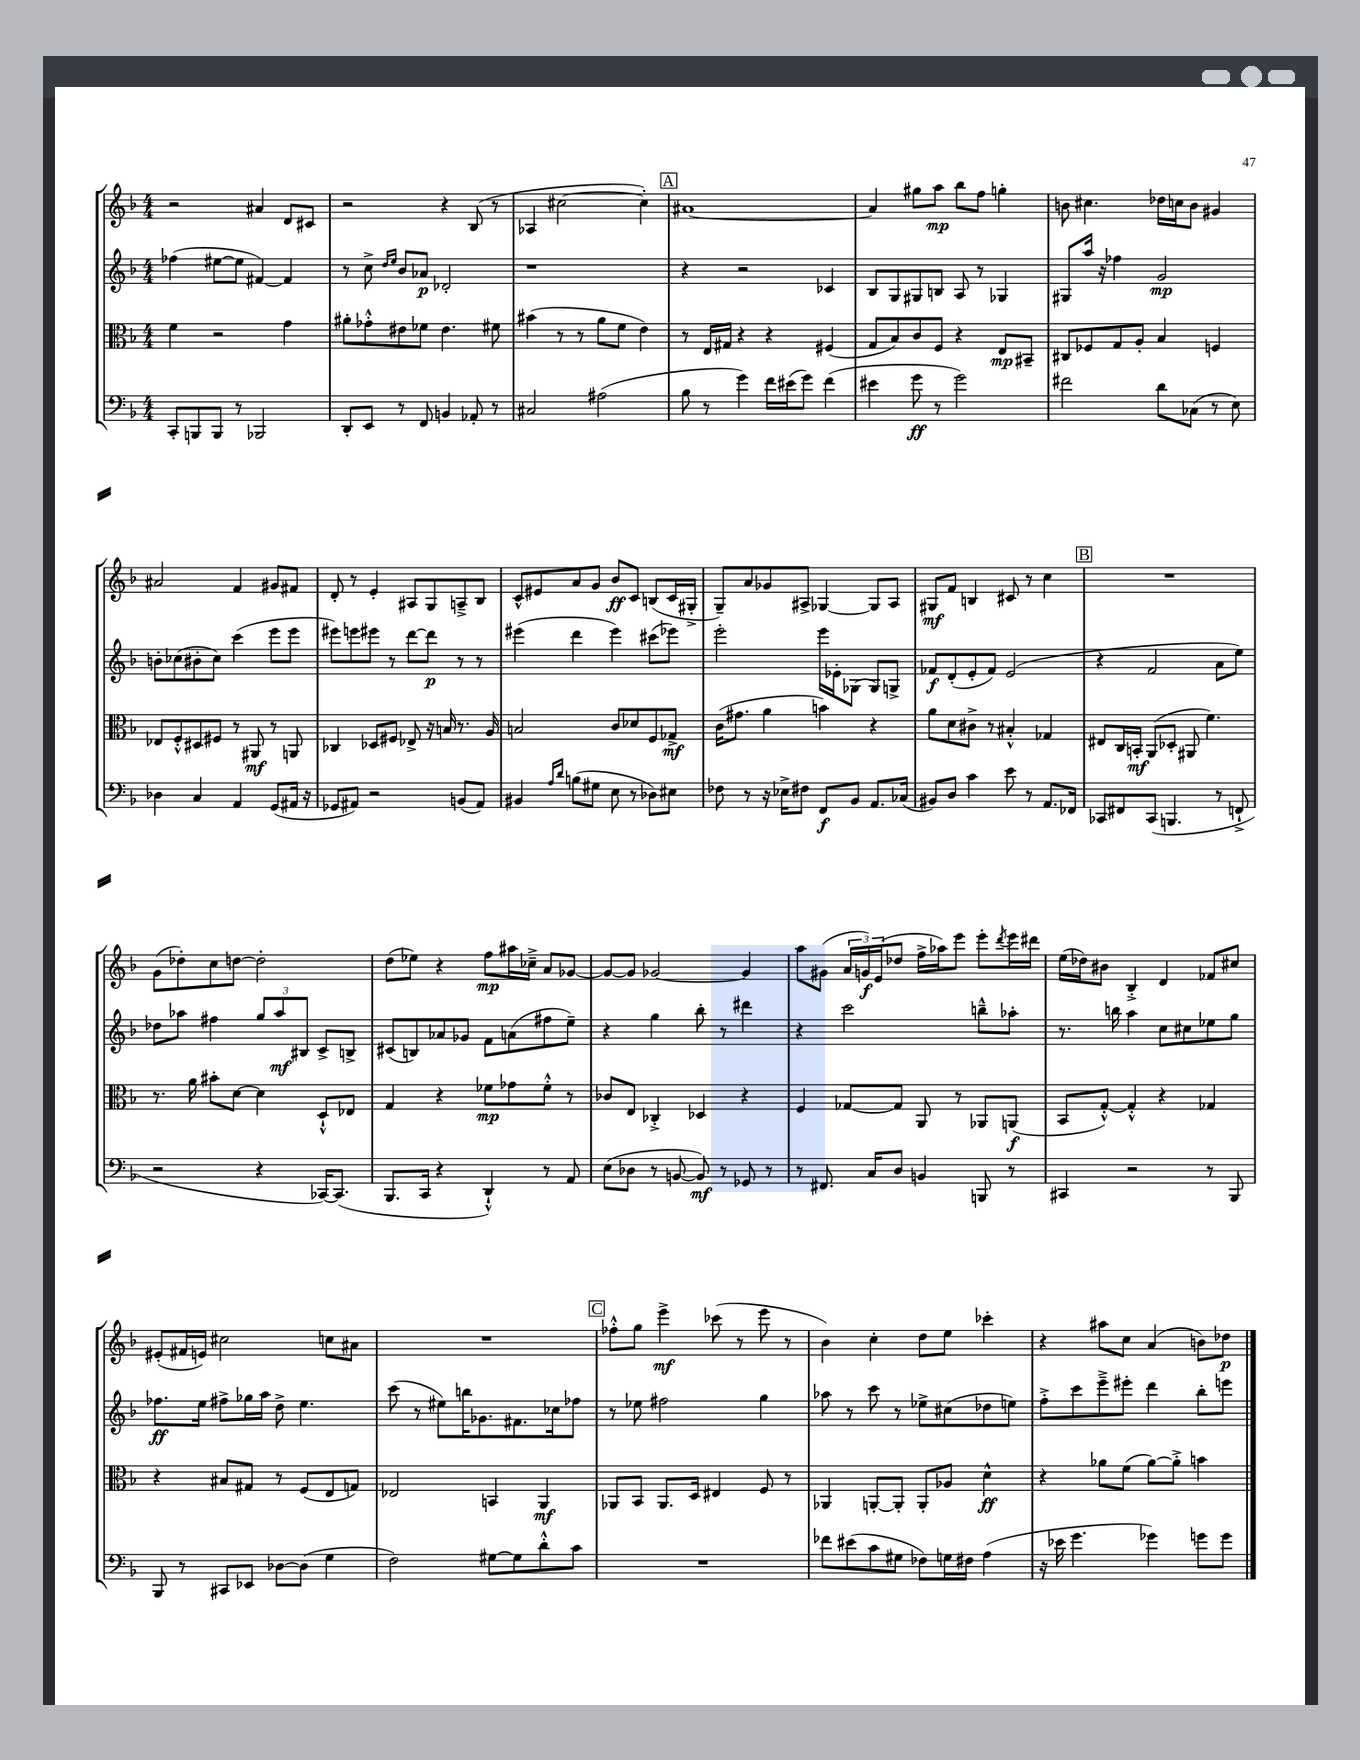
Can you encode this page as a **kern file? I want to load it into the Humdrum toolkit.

**kern	**kern	**kern	**kern
*staff4	*staff3	*staff2	*staff1
*clefF4	*clefC3	*clefG2	*clefG2
*k[b-]	*k[b-]	*k[b-]	*k[b-]
*M4/4	*M4/4	*M4/4	*M4/4
8CC'	4f	(4ff-	2r
8BBB	.	.	.
8BBB	2r	[8ee#	.
8r	.	8ee#]	.
2BBB-	.	[4f#)	4a#
.	4g	4f#]	8d
.	.	.	8c#
=	=	=	=
8DD'	8a#'	8r	2r
8EE	8g-'^^	8cc^	.
.	.	16qqdd	.
.	.	16qqee	.
8r	8e#	8b-	.
8FF	8f-	8a-	.
4BB	4.e#	2d-'	4r
8AA-'	.	.	(8B-
8r	8f#	.	8r
=	=	=	=
2C#	(4b#	1r	4A-
.	8r	.	[2cc#
.	8r	.	.
(2A#	8a	.	.
.	8f	.	.
.	4e)	.	4cc#'])
=	=	=	=
8B-	8r	4r	[1a#
8r	16E	.	.
.	16G#	.	.
4g)	4r	2r	.
16f	4r	.	.
(16e#	.	.	.
8g)	.	.	.
(4f	(4F#	4c-	.
=	=	=	=
4e#	8G	8B-	4a#]
.	8B-)	8G	.
8g	8c	8G#	8gg#
8r	8F	8B	8aa
2g)	4r	8A	8bb-
.	.	8r	8ff
.	8E	4G-	4gg'
.	8BB#~	.	.
=	=	=	=
2f#	8C#	8G#	8b
.	8F-	16aa	4.cc#
.	.	16r	.
.	8G	4ff-	.
.	8A'	.	.
8d	4B-	2g	16dd-
.	.	.	16cc
(8C-	.	.	8b
8r	4F	.	4g#
8E)	.	.	.
=	=	=	=
4D-	8E-	8b'	2a#
.	8F'^^	(8cc-	.
4C	8D#	8b#'	.
.	8F#	8cc-)	.
4AA	8r	(4ccc	4f
.	8AA#	.	.
(8GG	8r	8eee	8g#
16AA#	8AA	8eee	8f#
16r	.	.	.
=	=	=	=
8GG-	4C-	8eee#)	8d'
8AA#)	.	8eee	8r
2r	8D-	8eee#	4e'
.	8F#	8r	.
.	8E-^	[8ddd	8A#
.	16r	8ddd]	8G
.	16B	.	.
(8BB	8.r	8r	8A~^
8AA#)	.	8r	8B-
.	16A	.	.
=	=	=	=
4BB#	2B	(4eee#	8c^^
.	.	.	8e#
16qqA	.	.	.
16qqd	.	.	.
(8B	.	4ddd	8a
8G#	.	.	8g
8E	8c	4eee#)	8b-
8r	8d-	.	8c
8D-)	8F	(8ccc#	(8B
8E#	8G-^	8eee-)	16c
.	.	.	16G#'^
=	=	=	=
8F-	(16c	2eee'	8G~)
.	8.g#	.	.
8r	.	.	8a
16r	4a	.	8g-
16E-^	.	.	.
8F#	.	.	8A#^
8FF	4b)	16eee	[4G-
.	.	16e-'	.
8BB-	.	(8G-	.
8.AA	4r	8G-)	8G-]
.	.	8G^	8A#
(16C-	.	.	.
=	=	=	=
8BB#)	8a	8f-	8G#
8D	8d	(8d'	8f
4c	8c#^	8e'	4B
.	8r	8f-)	.
8e	4B#'^^	(2e	8c#
8r	.	.	8r
8.AA	4G-	.	4cc
16FF-	.	.	.
=	=	=	=
8CC-	8E#	4r	1r
8FF#	16C	.	.
.	16BB'	.	.
(8CC-	(8AA	2f	.
4.BBB	8D-'	.	.
.	8AA#	.	.
.	4.f)	.	.
8r	.	8a	.
8FF`^	.	8ee)	.
=	=	=	=
2r	8.r	8dd-	(8g
.	.	8aa-	8dd-')
.	16a	.	.
.	8b#'	4ff#	8cc
.	[8d	.	[8dd
4r	4d]	12gg	2dd']
.	.	12aa-	.
.	.	12B#	.
[16CC-)	8D`^^	8c^	.
(8.CC-]	.	.	.
.	8E-	8B^	.
=	=	=	=
8.BBB-	4G	(8c#	(8dd
.	.	8B)	8ee-)
16CC	.	.	.
4r	4r	8a-	4r
.	.	8g-	.
4DD`^^)	8f-	8f	8ff
.	8g-	(8a	16aa#
.	.	.	16cc-~^
8r	8f-'^^	8ff#	8a
8AA	8r	8ee~)	[8g-
=	=	=	=
(8E	8c-	4r	8g-_
8D-	8E	.	8g-]
8r	4C-'^	4gg	[2g-
[8BB	.	.	.
8BB])	4D-	8bb-'	.
8r	.	8r	.
8GG-	4r	4ddd#	4g-]
8r	.	.	.
=	=	=	=
8r	4F	4r	8aa
8.FF#	.	.	(8g#
.	[8G-	2ccc	24a
.	.	.	24g)
16C	.	.	.
.	.	.	(24e
8D	8G-]	.	8dd-
4BB	8AA	.	16ff^
.	.	.	16aa-)
.	8r	.	8eee
8BBB	8AA-	8bb~^^	8eee'
.	.	.	8qddd
8r	(8AA	8aa-'	16eee
.	.	.	16ddd#
=	=	=	=
4CC#	8BB-	8.r	(16ee
.	.	.	16dd-)
.	[8G'^^)	.	8b#
.	.	16bb	.
2r	4G'^^]	4aa	4B-'^
.	4r	8cc	4d
.	.	8cc#	.
8r	4G-	8ee-	8f-
8BBB-	.	8gg	8cc#
=	=	=	=
8BBB-	4r	8.ff-	(8e#'
8r	.	.	16f#
.	.	16ee	16e)
8CC#	8B#	8ff#^	2cc#
8EE-	8G#	16gg-	.
.	.	16aa	.
[8D-	8r	8dd^	.
(8D-]	(8F	4.ee	.
4G	8E	.	8cc
.	8G)	.	8a#
=	=	=	=
2F)	2E-	(8ccc	1r
.	.	8r	.
.	.	8ee#)	.
.	.	16bb	.
.	.	8.g-	.
[8G#	4BB	.	.
8G#]	.	8.f#	.
8d'^^	4AA	.	.
.	.	16cc-	.
8c	.	8ff-	.
=	=	=	=
1r	8AA-	8r	8ff-'^^
.	8BB-	8ee-	8gg
.	8.AA-	2ff#	4eee^
.	16D	.	.
.	4E#	.	(8ccc-
.	.	.	8r
.	8F	4gg	8eee
.	8r	.	8r
=	=	=	=
8f-	4AA-	8aa-	4b-)
(8e#	.	8r	.
8c	[8AA'	8ccc	4cc'
8G#	8AA']	8r	.
8F-)	8AA'	8ee-^	8dd
16G	8A-	(8cc#	8ee
16F#	.	.	.
(4A	4d^^	8dd-	4ccc-'
.	.	8ee)	.
=	=	=	=
16r	4r	8ff'^	4r
16e-	.	.	.
4.g	.	8ccc	.
.	8a-	8eee~^	8aa#
.	(8f	8eee#'	8cc
4g-)	[8a-)	4ddd	(4a
.	8a-'^]	.	.
8g	4b	8bb-'	8b)
8g	.	8eee	8dd-
==	==	==	==
*-	*-	*-	*-
